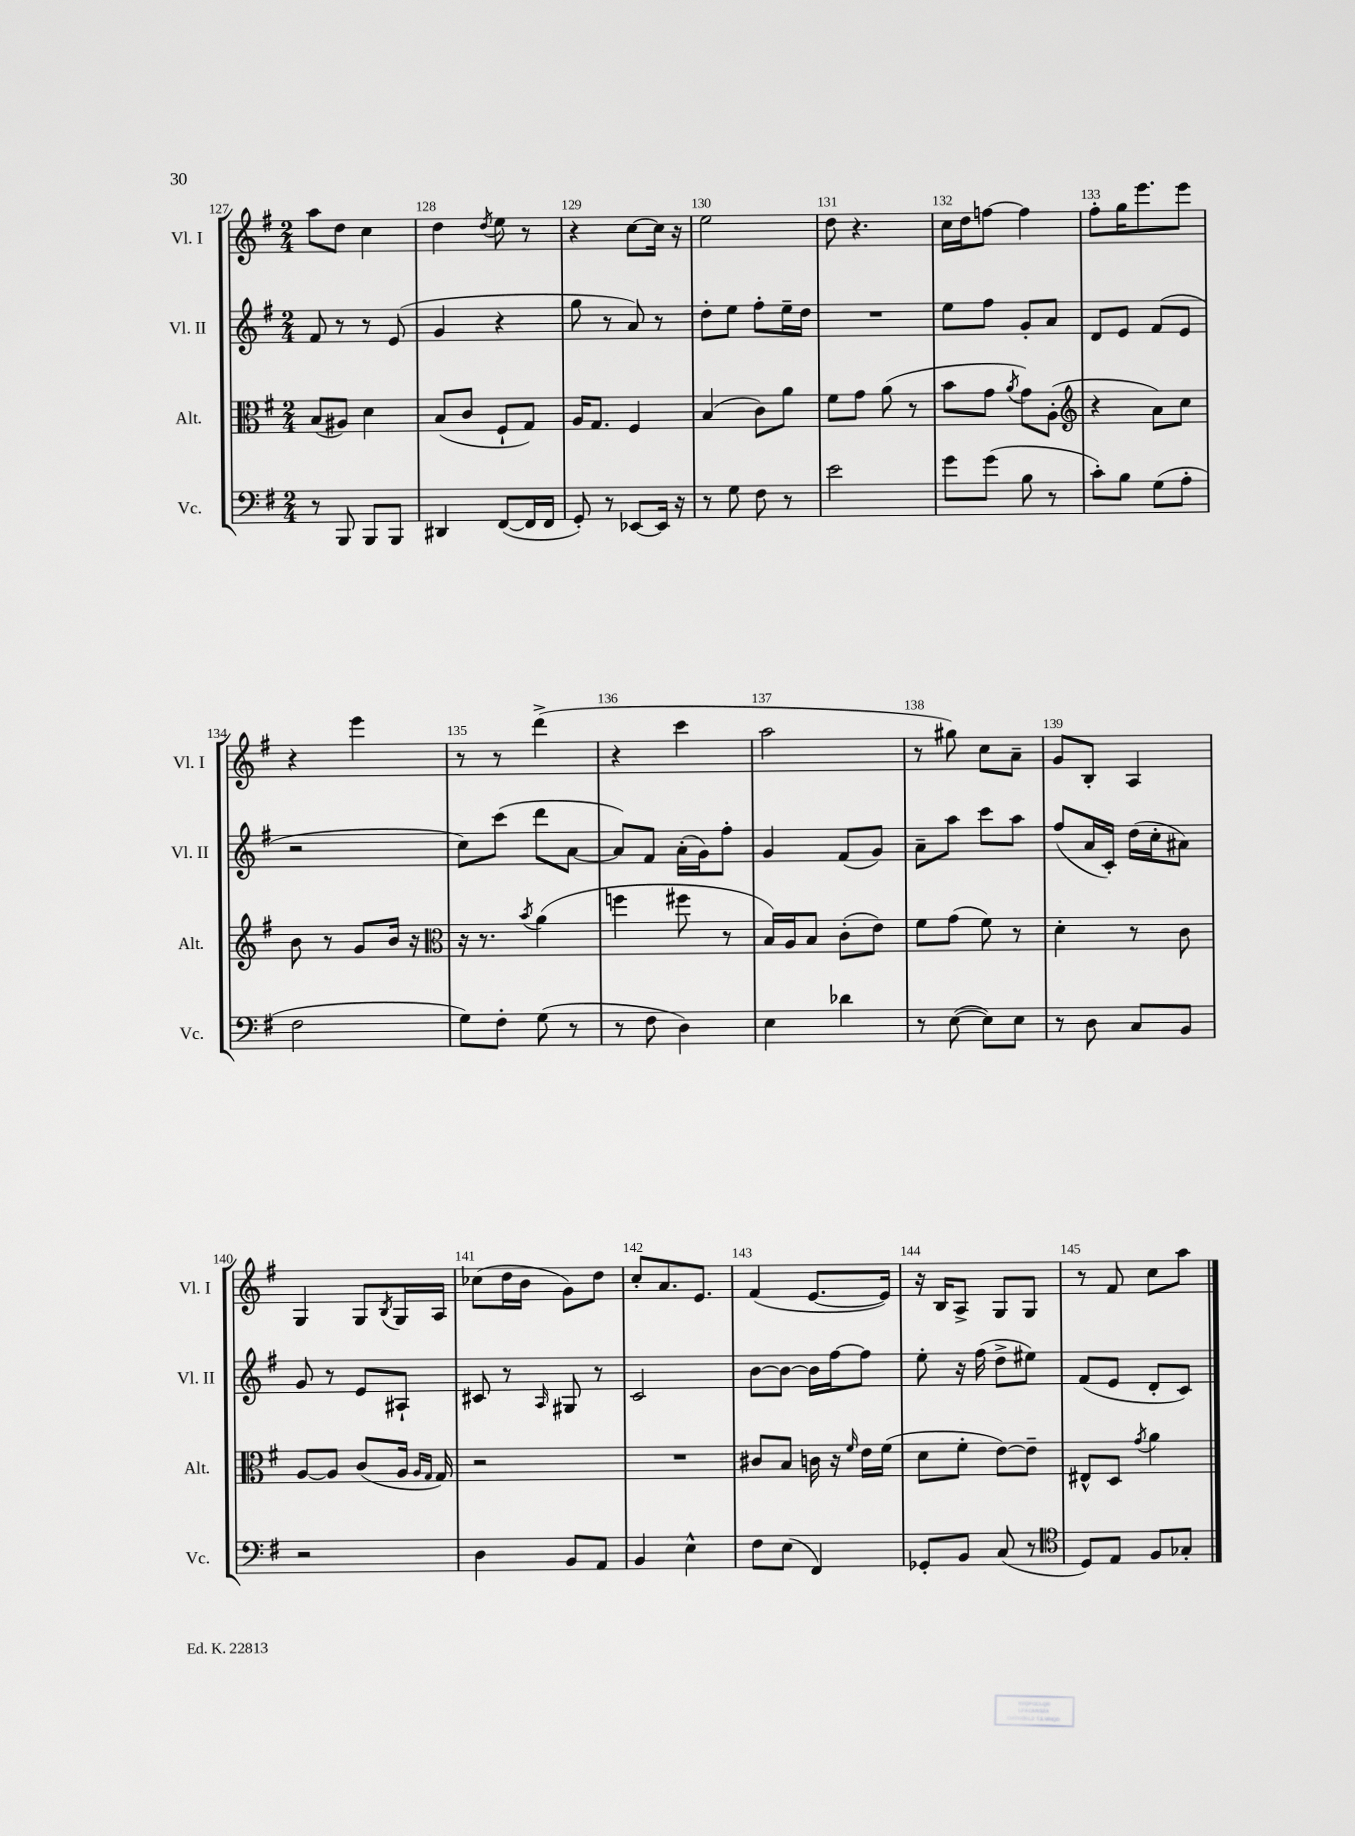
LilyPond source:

<<
\new StaffGroup <<
\new Staff = "s0" \with { instrumentName = "Vl. I" shortInstrumentName = "Vl. I" } {
    \clef treble \key g \major \numericTimeSignature \time 2/4
    a''8 d''8 c''4 |
    d''4 \acciaccatura { d''8 } e''8 r8 |
    r4 c''8~ c''16 r16 |
    e''2 |
    d''8 r4. |
    c''16 d''16 f''8~ f''4 |
    fis''8-. g''16 e'''8. e'''8 |
    r4 e'''4 |
    r8 r8 d'''4->( |
    r4 c'''4 |
    a''2 |
    r8 gis''8) c''8 a'8-- |
    g'8 b8-. a4 |
    g4 g8 \acciaccatura { b8 } g16 a16 |
    ces''8( d''16 b'16 g'8) d''8 |
    c''8-. a'8. e'8. |
    fis'4( e'8.~ e'16) |
    r16 b16 a8-> g8 g8 |
    r8 fis'8 c''8 a''8 \bar "|." |
}
\new Staff = "s1" \with { instrumentName = "Vl. II" shortInstrumentName = "Vl. II" } {
    \clef treble \key g \major \numericTimeSignature \time 2/4
    fis'8 r8 r8 e'8( |
    g'4 r4 |
    g''8 r8 a'8) r8 |
    d''8-. e''8 fis''8-. e''16-- d''16 |
    R2 |
    e''8 fis''8 g'8-. a'8 |
    d'8 e'8 fis'8( e'8 |
    r2 |
    c''8) c'''8( d'''8 a'8~ |
    a'8) fis'8 a'16-.( g'16) fis''8-. |
    g'4 fis'8( g'8) |
    a'8-- a''8 c'''8 a''8 |
    fis''8( a'16 c'16-.) d''16( c''16-. ais'8) |
    g'8 r8 e'8 ais8-! |
    cis'8 r8 \grace { a16 } gis8 r8 |
    c'2 |
    b'8~ b'8~ b'16 fis''16~ fis''8 |
    e''8-. r16 fis''16( d''8-> eis''8) |
    fis'8( e'8 d'8-. c'8) \bar "|." |
}
\new Staff = "s2" \with { instrumentName = "Alt." shortInstrumentName = "Alt." } {
    \clef alto \key g \major \numericTimeSignature \time 2/4
    b8( ais8) d'4 |
    b8( c'8 fis8-! g8) |
    a16 g8. fis4 |
    b4( c'8) a'8 |
    fis'8 g'8 a'8( r8 |
    b'8 g'8 \acciaccatura { a'8 } g'8) a8-.( |
    \clef treble r4 a'8) c''8 |
    b'8 r8 g'8 b'16 r16 |
    \clef alto r16 r8. \acciaccatura { b'8 } a'4( |
    f''4 fis''8 r8 |
    b16) a16 b8 c'8-.( e'8) |
    fis'8 g'8( fis'8) r8 |
    d'4-. r8 c'8 |
    a8~ a8 c'8( a16 \grace { a16 g16 } g16) |
    r2 |
    R2 |
    cis'8 b8 c'16 r16 \grace { fis'16 } e'16 fis'16( |
    d'8 fis'8-. e'8~) e'8-- |
    eis8-^ d8 \acciaccatura { g'8 } a'4 \bar "|." |
}
\new Staff = "s3" \with { instrumentName = "Vc." shortInstrumentName = "Vc." } {
    \clef bass \key g \major \numericTimeSignature \time 2/4
    r8 b,,8 b,,8 b,,8 |
    dis,4 fis,8~( fis,16 fis,16 |
    g,8-.) r8 ees,8~ ees,16 r16 |
    r8 g8 fis8 r8 |
    e'2 |
    g'8 g'8( b8 r8 |
    c'8-.) b8 g8( a8-. |
    fis2 |
    g8) fis8-. g8( r8 |
    r8 fis8 d4) |
    e4 des'4 |
    r8 e8~( e8) e8 |
    r8 d8 c8 b,8 |
    r2 |
    d4 b,8 a,8 |
    b,4 e4-^ |
    fis8 e8( fis,4) |
    ges,8-. b,8 c8( r8 |
    \clef tenor d8) e8 fis8 ges8-. \bar "|." |
}
>>
>>
\layout { \context { \Score currentBarNumber = #127 \override BarNumber.break-visibility = ##(#f #t #t) barNumberVisibility = #all-bar-numbers-visible } }
